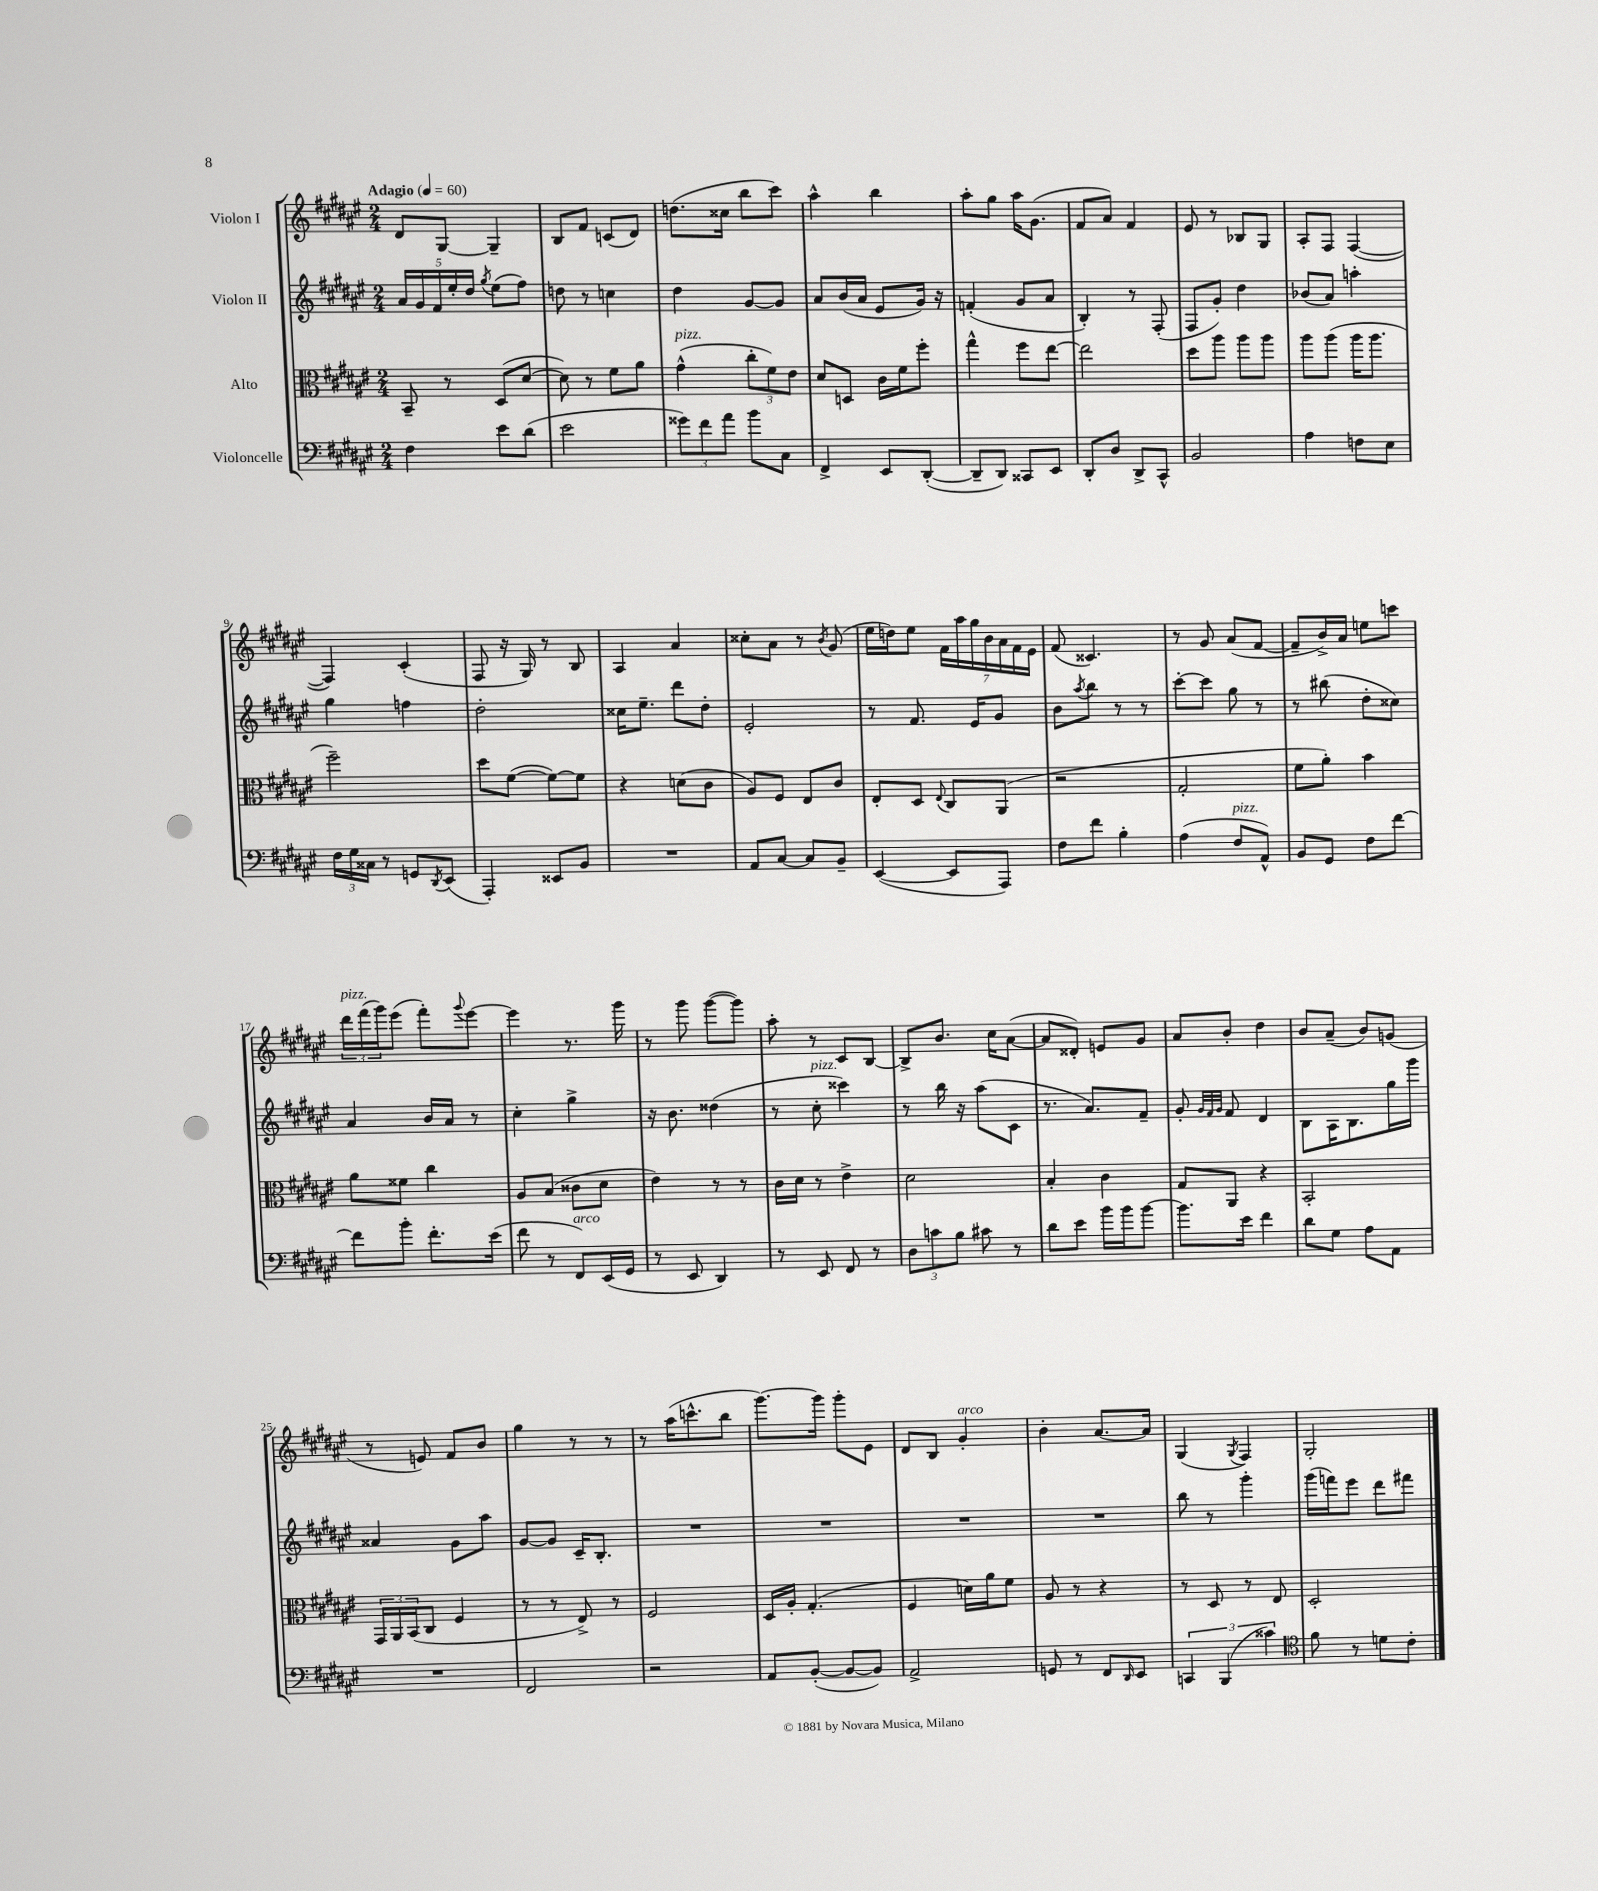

**kern	**kern	**kern	**kern
*staff4	*staff3	*staff2	*staff1
*clefF4	*clefC3	*clefG2	*clefG2
*k[f#c#g#d#a#e#]	*k[f#c#g#d#a#e#]	*k[f#c#g#d#a#e#]	*k[f#c#g#d#a#e#]
*M2/4	*M2/4	*M2/4	*M2/4
*MM60	*MM60	*MM60	*MM60
4F#\	8BB~/	20a#/LL	8d#/L
.	.	20g#/	.
.	.	20f#/	.
.	8r	.	[8G#/J
.	.	20ee#'/	.
.	.	20dd#/JJ	.
.	.	8qgg#/	.
8e#\L	(8D#/L	(8ee#\L	4G#~/]
(8d#\J	[8d#/J	8ff#\J)	.
=	=	=	=
2e#\	8d#\])	8dd\	8B/L
.	8r	8r	8f#/J
.	8f#\L	4cc\	(8c/L
.	8a#\J	.	8d#/J)
=	=	=	=
12g##\L)	(4g#^^\	4dd#\	(8.dd\L
12f#\	.	.	.
12a#\J	.	.	.
.	.	.	16cc##\Jk
8b\L	12cc#'\L	[8g#/L	8bb\L
.	12f#\)	.	.
8C#\J	.	8g#/]J	8ccc#\J)
.	12e#\J	.	.
=	=	=	=
4FF#^/	8d#/L	8a#/L	4aa#^^\
.	8D/J	(16b/L	.
.	.	16a#/JJ	.
8EE#/L	16c#\LL	8e#/L	4bb\
.	16f#\J	.	.
([8DD#'/J	8ff#'\J	16g#/Jk)	.
.	.	16r	.
=	=	=	=
8DD#~/]L	4gg#^^\	(4f'/	8aa#'\L
8DD#/J)	.	.	8gg#\J
8CC##/L	8ff#\L	8g#/L	16aa#\LK
.	.	.	(8.g#\J
8EE#/J	[8ee#\J	8a#/J	.
=	=	=	=
8DD#'/L	2ee#\]	4B'/)	8f#/L
8D#/J	.	.	8a#/J)
8DD#^/L	.	8r	4f#/
8CC#^^/J	.	(8F#'/	.
=	=	=	=
2BB/	8dd#\L	8F#/L	8e#/
.	8aa#\J	8g#'/J)	8r
.	8aa#\L	4dd#\	8B-/L
.	8aa#\J	.	8G#/J
=	=	=	=
4A#\	8aa#\L	(8b-/L	8A#'/L
.	(8aa#\J	8a#/J)	8F#/J
8F\L	16aa#\LK	4aa'\	([4F#/
.	8.aa#\J	.	.
8E#\J	.	.	.
=	=	=	=
24F#\LL	2ff#~\)	4gg#\	4F#/])
24G#\	.	.	.
24C##\JJ	.	.	.
8r	.	.	.
8GG/L	.	4ff\	(4c#'/
8qDD#/	.	.	.
(8EE#/J	.	.	.
=	=	=	=
4AAA#'/)	8dd#\L	2dd#'\	8F#/
.	([8f#\J	.	16r
.	.	.	16G#/)
8EE##/L	8f#\_L)	.	8r
8BB/J	8f#\]J	.	8B/
=	=	=	=
2r	4r	16cc##\LK	4A#/
.	.	8.ee#~\J	.
.	(8d\L	8ddd#\L	4a#/
.	8c#\J	8dd#'\J	.
=	=	=	=
8AA#/L	8A#/L)	2e#'/	8cc##'\L
[8C#/J	8F#/J	.	8a#\J
8C#/]L	8E#/L	.	8r
.	.	.	8qb/
8BB~/J	8c#/J	.	(8g#/
=	=	=	=
([4EE#/	8E#'/L	8r	16ee#\LL
.	.	.	16dd\J)
.	8D#/J	8.f#/	8ee#\J
.	8qqE#/	.	.
8EE#/]L	8C#/L	.	28f#\LL
.	.	.	28aa#\
.	.	16e#/LK	.
.	.	.	28gg#\
.	.	.	28b\
8AAA#/J)	(8AA#/J	8g#/J	.
.	.	.	28a#\
.	.	.	28f#\
.	.	.	28e#\JJ
=	=	=	=
8F#\L	2r	8b\L	(8f#/
.	.	8qaa#/	.
8f#\J	.	8bb\J	4.c##/)
4B'\	.	8r	.
.	.	8r	.
=	=	=	=
(4A#\	2G#'/	[8ccc#'\L	8r
.	.	8ccc#\]J	8g#/
8F#/L	.	8gg#\	(8a#/L
8AA#^^/J)	.	8r	[8f#/J
=	=	=	=
8BB/L	8f#\L	8r	8f#~/]L
8GG#/J	8a#'\J)	(8bb#\	16b^/L)
.	.	.	16a#/JJ
8F#\L	4b\	8dd#'\L	8ee\L
[8f#\J	.	8cc##\J)	8ccc\J
=	=	=	=
8f#\]L	8a#\L	4a#/	24ddd#\LL
.	.	.	(24fff#\
.	.	.	24ggg#\J)
8b'\J	8f##\J	.	(8eee#\J
8.f#'\L	4cc#\	16b/LL	8fff#'\L)
.	.	16a#/JJ	.
.	.	.	8qqggg#/
.	.	8r	[8eee#\J
(16e#\Jk	.	.	.
=	=	=	=
8f#\	8A#/L	4cc#'\	4eee#\]
8r	(8B/J	.	.
8FF#/L)	8c##\L	4gg#^\	8.r
(16EE#/L	8d#\J	.	.
16GG#/JJ	.	.	16ggg#\
=	=	=	=
8r	4e#\)	16r	8r
.	.	8.b\	.
8EE#/	.	.	8ggg#\
4DD#/)	8r	(4dd##\	([8ggg#\L
.	8r	.	8ggg#\]J)
=	=	=	=
8r	16c#\LL	8r	8aa#'\
.	16d#\JJ	.	.
8EE#/	8r	8cc#'\	8r
8FF#/	4e#^\	4ccc##\)	8c#/L
8r	.	.	[8B/J
=	=	=	=
12D#\L	2d#\	8r	8B^/]L
12c\	.	.	.
.	.	16bb\	8.b/J
12B\J	.	.	.
.	.	16r	.
8c#\	.	(8aa#\L	.
.	.	.	16cc#\LK
8r	.	8c#\J	([8a#\J
=	=	=	=
8d#\L	4B'/	8.r	8a#/]L
8e#\J	.	.	8d##'/J)
.	.	8.a#/L)	.
16b\LL	4c#\	.	8e/L
16b\J	.	.	.
[8b\J	.	8f#~/J	8g#/J
=	=	=	=
8.b\]L	8G#/L	8g#'/	8a#/L
.	.	32qqg#/LLL	.
.	.	32qqf#/	.
.	.	32qqg#/JJJ	.
.	8AA#/J	8f#/	8b'/J
16e#\Jk	.	.	.
4f#\	4r	4d#/	4dd#\
=	=	=	=
8d#\L	2BB'/	8B\L	8b/L
8G#\J	.	16A#\K	(8a#~/J
.	.	8.B\	.
8A#\L	.	.	8b/L)
8AA#\J	.	16gg#\L	(8g/J
.	.	16ggg#\JJ	.
=	=	=	=
2r	24GG#/LL	4a##/	8r
.	24AA#/	.	.
.	(24BB/J	.	.
.	8C#/J	.	8e/)
.	4F#/	8g#\L	8f#/L
.	.	8aa#\J	8b/J
=	=	=	=
2FF#/	8r	[8g#/L	4gg#\
.	8r	8g#/]J	.
.	8E#^/)	16c#~/LK	8r
.	.	8.B'/J	.
.	8r	.	8r
=	=	=	=
2r	2F#/	2r	8r
.	.	.	(16aa#\LK
.	.	.	8.ccc^^\
.	.	.	8bb\J
=	=	=	=
8AA#/L	16D#/LL	2r	[8.ggg#\L)
.	16A#'/JJ	.	.
([8BB'/J	(4.G#'/	.	.
.	.	.	16ggg#\]Jk
8BB/_L	.	.	8ggg#'\L
8BB/]J)	.	.	8e#\J
=	=	=	=
2AA#^/	4F#/	2r	8d#/L
.	.	.	8B/J
.	16d\LL)	.	4g#'/
.	16a#\J	.	.
.	8f#\J	.	.
=	=	=	=
8GG/	8A#/	2r	4b'\
8r	8r	.	.
8FF#/L	4r	.	[8.a#/L
16qqDD#/	.	.	.
8EE#/J	.	.	.
.	.	.	16a#/]Jk
=	=	=	=
6CC/	8r	8bb\	(4G#/
.	8D#/	8r	.
(6BBB/	.	.	.
.	.	.	8qG#/
.	8r	4ggg#'\	4F#/)
6c##\)	.	.	.
.	8E#/	.	.
=	=	=	=
*clefC4	*	*	*
8f#\	2D#'/	(16ggg#\LL	2G#'/
.	.	16fff\J)	.
8r	.	8eee#\J	.
8d\L	.	8ddd#\L	.
8c#'\J	.	8fff#\J	.
==	==	==	==
*-	*-	*-	*-
